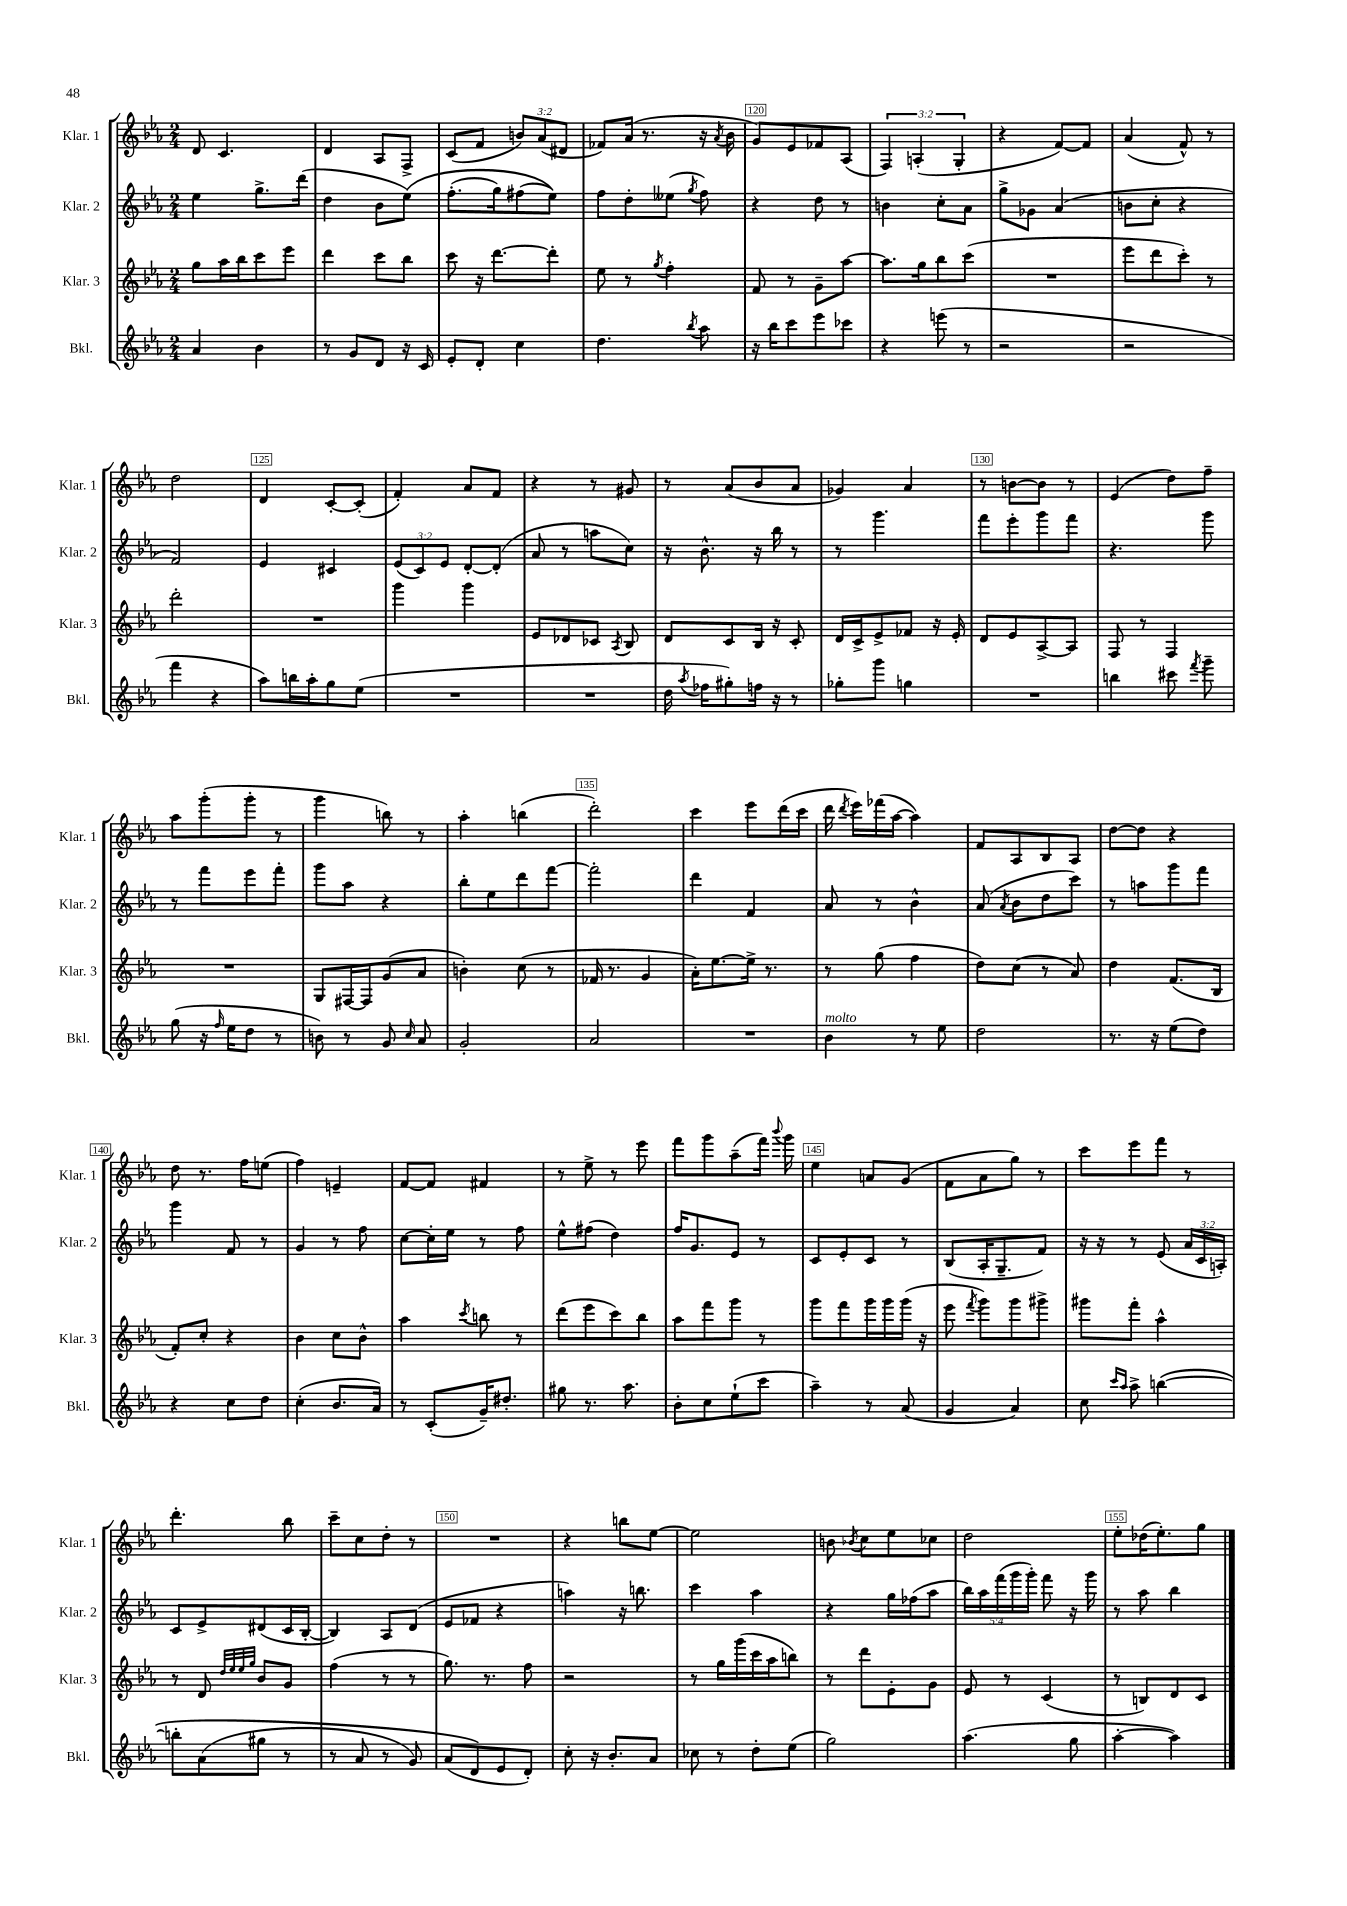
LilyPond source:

<<
\new StaffGroup <<
\new Staff = "s0" \with { instrumentName = "Klar. 1" shortInstrumentName = "Klar. 1" } {
    \clef treble \key ees \major \numericTimeSignature \time 2/4 \override Staff.TupletNumber.text = #tuplet-number::calc-fraction-text
    \autoBeamOff d'8 c'4. |
    d'4 aes8[ f8]-> |
    c'8[( f'8] \tuplet 3/2 { b'8[) aes'8( dis'8] } |
    fes'8[) aes'16]( r8. r16 \acciaccatura { aes'8 } bes'16 |
    g'8[) ees'8 fes'8 aes8]( |
    \tuplet 3/2 { f4) a4-.( g4-. } |
    r4 f'8[~) f'8] |
    aes'4( f'8-^) r8 |
    d''2 |
    d'4 c'8[~-. c'8]-.( |
    f'4-.) aes'8[ f'8] |
    r4 r8 gis'8 |
    r8 aes'8[( bes'8 aes'8] |
    ges'4) aes'4 |
    r8 b'8[~ b'8] r8 |
    ees'4( d''8[) f''8]-- |
    aes''8[ g'''8-.( g'''8]-. r8 |
    g'''4 b''8) r8 |
    aes''4-. b''4( |
    d'''2-.) |
    c'''4 ees'''8[ d'''16( c'''16] |
    d'''16 \acciaccatura { d'''8 } ees'''16[) fes'''16( aes''16]~ aes''4) |
    f'8[ aes8 bes8 aes8] |
    d''8[~ d''8] r4 |
    d''8 r8. f''16[ e''8]( |
    f''4) e'4-- |
    f'8[~ f'8] fis'4 |
    r8 ees''8-> r8 ees'''8 |
    f'''8[ g'''8 aes''8--( f'''16]) \appoggiatura { bes'''8 } g'''16 |
    ees''4 a'8[ g'8]( |
    f'8[ aes'8 g''8]) r8 |
    c'''8[ ees'''8 f'''8] r8 |
    d'''4.-. bes''8 |
    c'''8[-- c''8 d''8]-. r8 |
    R2 |
    r4 b''8[ ees''8]~ |
    ees''2 |
    b'8 \acciaccatura { bes'8 } c''8[ ees''8 ces''8] |
    d''2 |
    ees''8[-. des''16( ees''8.-.) g''8] \bar "|." |
}
\new Staff = "s1" \with { instrumentName = "Klar. 2" shortInstrumentName = "Klar. 2" } {
    \clef treble \key ees \major \numericTimeSignature \time 2/4 \override Staff.TupletNumber.text = #tuplet-number::calc-fraction-text
    \autoBeamOff ees''4 g''8.[-> d'''16]( |
    d''4 bes'8[ ees''8])\( |
    f''8.[-.( g''16) fis''8( ees''8])\) |
    f''8[ d''8-. eeses''8]( \acciaccatura { g''8 } f''8) |
    r4 d''8 r8 |
    b'4 c''8[-. aes'8] |
    g''8[-> ges'8] aes'4( |
    b'8[ c''8]-. r4 |
    f'2) |
    ees'4 cis'4 |
    \tuplet 3/2 { ees'8[( c'8) ees'8] } d'8[~-. d'8]-.( |
    aes'8 r8 a''8[ c''8]) |
    r16 bes'8.-^ r16 bes''16 r8 |
    r8 g'''4. |
    f'''8[ ees'''8-. g'''8 f'''8] |
    r4. g'''8 |
    r8 f'''8[ ees'''8 f'''8]-. |
    g'''8[ aes''8] r4 |
    bes''8[-. ees''8 d'''8 f'''8]~ |
    f'''2-. |
    d'''4 f'4 |
    aes'8 r8 bes'4-^ |
    aes'8( \acciaccatura { aes'8 } bes'8[ d''8 c'''8]) |
    r8 a''8[ g'''8 f'''8] |
    g'''4 f'8 r8 |
    g'4 r8 f''8 |
    c''8[~ c''16-. ees''16] r8 f''8 |
    ees''8[-^ fis''8]( d''4) |
    f''16[ g'8. ees'8] r8 |
    c'8[ ees'8-. c'8] r8 |
    bes8[( aes16-. g8.-- f'8]) |
    r16 r16 r8 ees'8( \tuplet 3/2 { aes'16[ c'16 a16]-.) } |
    c'8[ ees'8-> dis'8( c'16 bes16]~-. |
    bes4) aes8[ d'8]( |
    ees'8[ fes'8] r4 |
    a''4) r16 b''8. |
    c'''4 aes''4 |
    r4 g''16[ fes''16( aes''8] |
    \tuplet 5/4 { bes''16[) aes''16 f'''16( g'''16 g'''16]-.) } f'''8 r16 g'''16 |
    r8 aes''8 bes''4 \bar "|." |
}
\new Staff = "s2" \with { instrumentName = "Klar. 3" shortInstrumentName = "Klar. 3" } {
    \clef treble \key ees \major \numericTimeSignature \time 2/4
    \autoBeamOff g''8[ aes''16 bes''16 c'''8 ees'''8] |
    d'''4 c'''8[ bes''8] |
    c'''8 r16 d'''8.[~ d'''8]-. |
    ees''8 r8 \acciaccatura { g''8 } f''4-. |
    f'8 r8 g'8[-- aes''8]~ |
    aes''8.[ g''16 bes''8 c'''8]( |
    R2 |
    ees'''8[ d'''8 c'''8]-.) r8 |
    d'''2-. |
    R2 |
    g'''4 g'''4 |
    ees'8[ des'8 ces'8] \acciaccatura { aes8 } bes8 |
    d'8[ c'8 bes16] r16 c'8-. |
    d'16[ c'16-> ees'8-> fes'8] r16 ees'16-. |
    d'8[ ees'8 aes8~-> aes8] |
    f8 r8 f4 |
    R2 |
    g8[ fis16~ fis16 g'8( aes'8] |
    b'4-.) c''8( r8 |
    fes'16 r8. g'4 |
    aes'16[-.) ees''8.~ ees''16]-> r8. |
    r8 g''8( f''4 |
    d''8[) c''8]( r8 aes'8) |
    d''4 f'8.[( bes16] |
    f'8[-.) c''8]-. r4 |
    bes'4 c''8[ bes'8]-^ |
    aes''4 \acciaccatura { c'''8 } b''8 r8 |
    d'''8[( ees'''8 c'''8) bes''8] |
    aes''8[ f'''8 g'''8] r8 |
    g'''8[ f'''8 g'''16 g'''16 g'''16]( r16 |
    ees'''8 \acciaccatura { f'''8 } g'''8[) g'''8 gis'''8]-> |
    gis'''8[ f'''8]-. aes''4-^ |
    r8 d'8 \grace { d''32[ ees''32 ees''32 g''32] } bes'8[ g'8] |
    f''4( r8 r8 |
    g''8.) r8. f''8 |
    r2 |
    r8 g''16[ g'''16( c'''16 aes''16 b''8]) |
    r8 d'''8[ ees'8-. g'8] |
    ees'8 r8 c'4( |
    r8 b8[) d'8 c'8] \bar "|." |
}
\new Staff = "s3" \with { instrumentName = "Bkl." shortInstrumentName = "Bkl." } {
    \clef treble \key ees \major \numericTimeSignature \time 2/4
    \autoBeamOff aes'4 bes'4 |
    r8 g'8[ d'8] r16 c'16 |
    ees'8[-. d'8]-. c''4 |
    d''4. \acciaccatura { bes''8 } aes''8 |
    r16 bes''16[ c'''8 ees'''8 ces'''8] |
    r4 e'''8( r8 |
    r2 |
    r2 |
    f'''4 r4 |
    aes''8[) b''16 aes''16-. g''8 ees''8]( |
    R2 |
    R2 |
    d''16 \acciaccatura { aes''8 } fes''16[ gis''8-.) f''16] r16 r8 |
    ges''8[-. g'''8] g''4 |
    R2 |
    b''4 cis'''8 \acciaccatura { f'''8 } g'''8-- |
    g''8( r16 \grace { f''16 } ees''16[ d''8] r8 |
    b'8) r8 g'8 \grace { c''16 } aes'8 |
    g'2-. |
    aes'2 |
    R2 |
    bes'4^\markup { \italic "molto" } r8 ees''8 |
    d''2 |
    r8. r16 ees''8[( d''8]) |
    r4 c''8[ d''8] |
    c''4-.( bes'8.[ aes'16]) |
    r8 c'8[-.( g'16--) dis''8.]-. |
    gis''8 r8. aes''8. |
    bes'8[-. c''8 ees''8-!( c'''8] |
    aes''4--) r8 aes'8( |
    g'4 aes'4) |
    c''8 \grace { c'''16[ aes''16] } aes''8-> b''4~\( |
    b''8[-. aes'8( gis''8] r8 |
    r8 aes'8 r8 g'8) |
    aes'8[( d'8\) ees'8 d'8]-.) |
    c''8-. r16 bes'8.[-. aes'8] |
    ces''8 r8 d''8[-. ees''8]( |
    g''2) |
    aes''4.( g''8 |
    aes''4~-. aes''4) \bar "|." |
}
>>
>>
\layout { \context { \Score currentBarNumber = #116 \override BarNumber.break-visibility = ##(#f #t #t) barNumberVisibility = #(every-nth-bar-number-visible 5) \override BarNumber.stencil = #(make-stencil-boxer 0.1 0.3 ly:text-interface::print) } }
